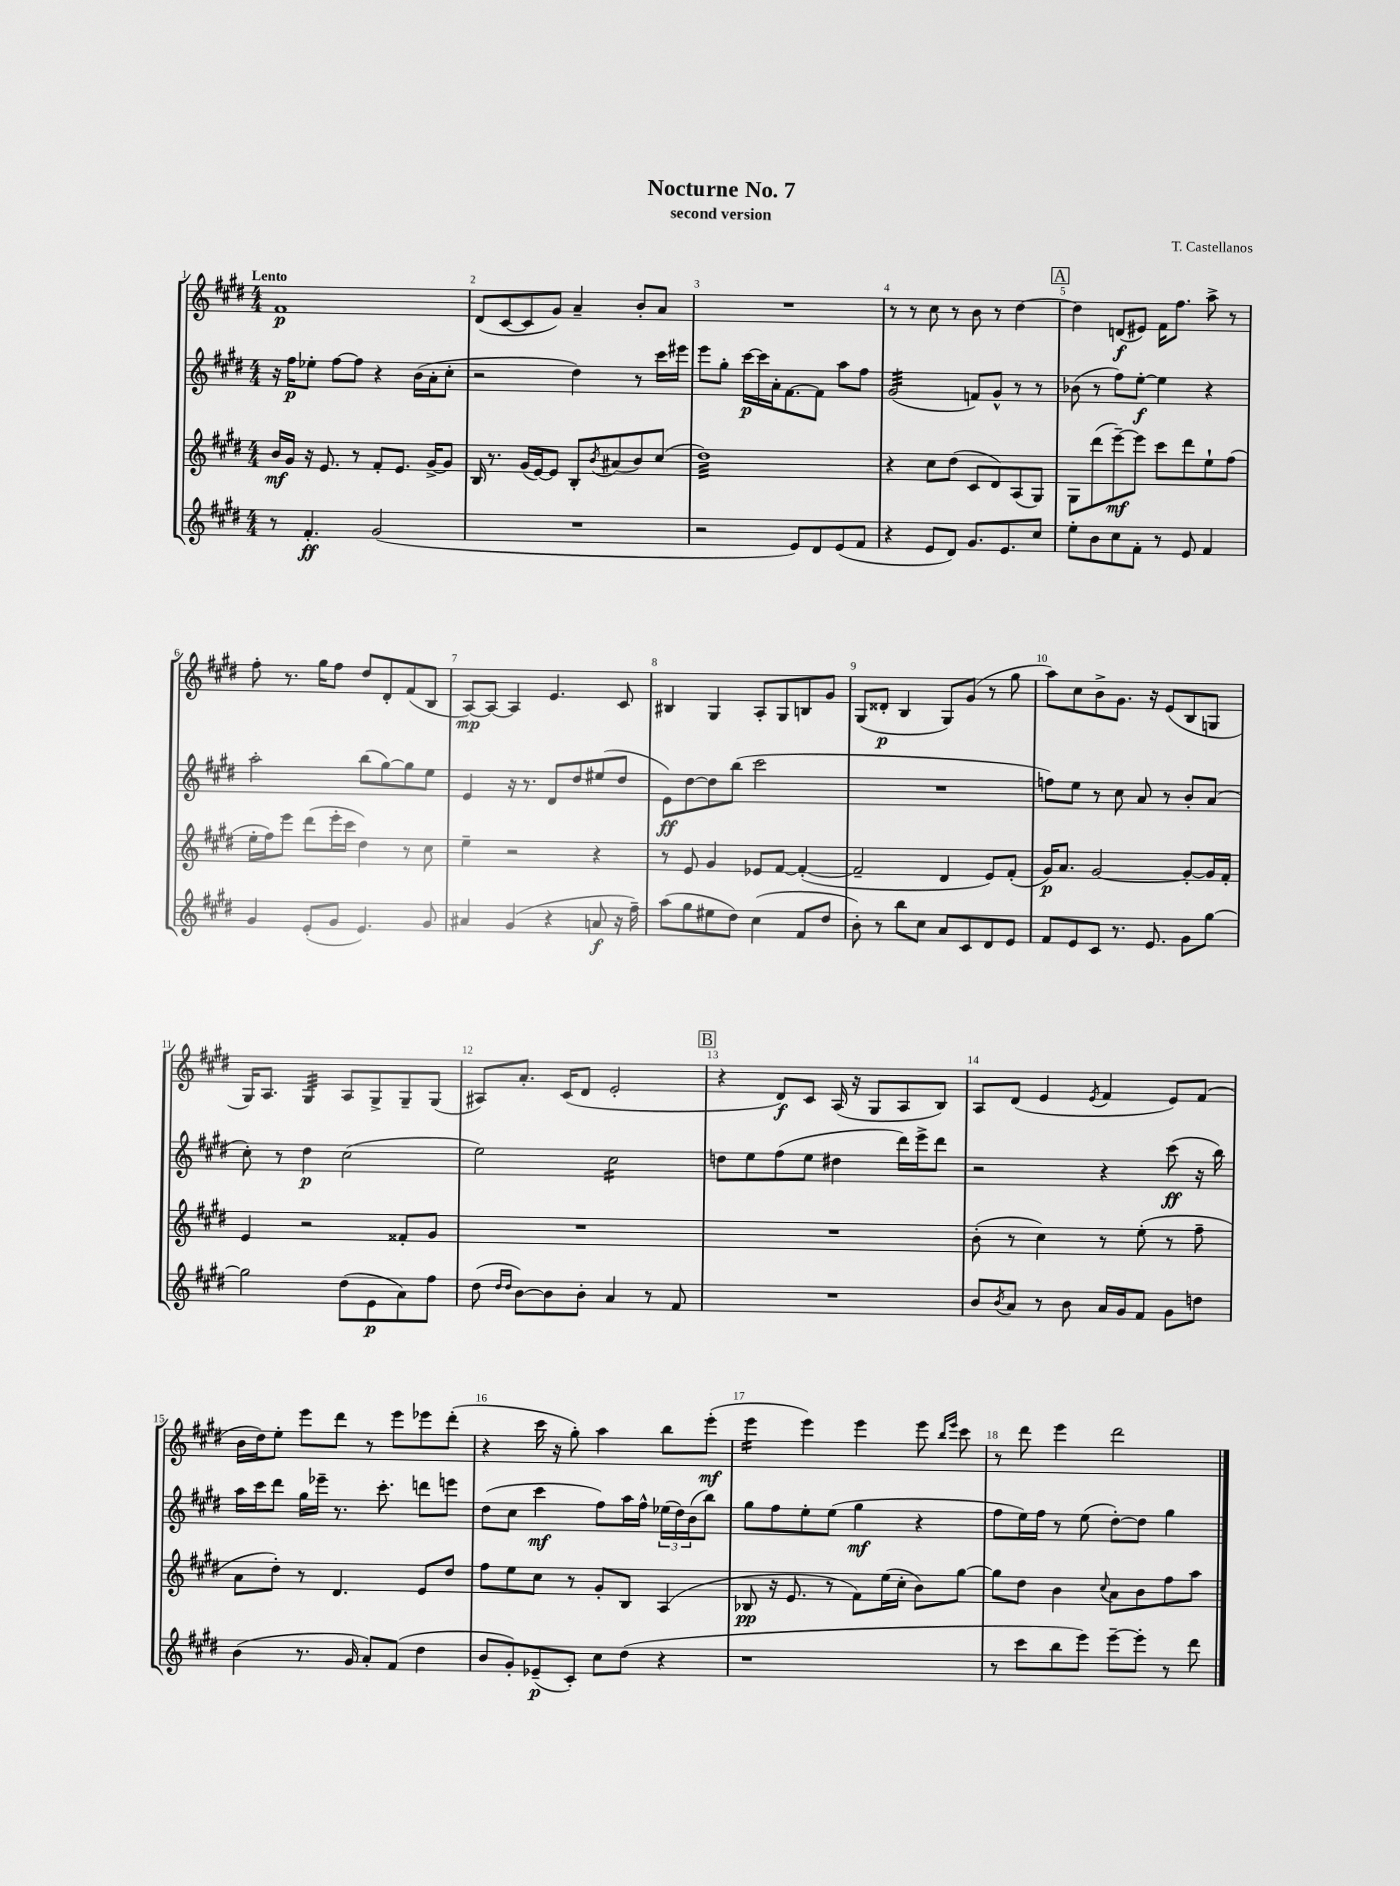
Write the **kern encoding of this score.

**kern	**kern	**kern	**kern
*staff4	*staff3	*staff2	*staff1
*clefG2	*clefG2	*clefG2	*clefG2
*k[f#c#g#d#]	*k[f#c#g#d#]	*k[f#c#g#d#]	*k[f#c#g#d#]
*M4/4	*M4/4	*M4/4	*M4/4
8r	16b	16r	1f#
.	16g#	16ff#	.
4.f#'	16r	8ee-'	.
.	8.e	.	.
.	.	[8ff#	.
.	8r	8ff#]	.
(2g#	8f#'	4r	.
.	8.e	.	.
.	.	(16b	.
.	[16g#^	16a'	.
.	8g#]	8cc#'	.
=	=	=	=
1r	16B	2r	(8d#
.	8.r	.	.
.	.	.	[8c#
.	(16g#	.	8c#]
.	[16e)	.	.
.	8e]	.	8g#)
.	8B'	4dd#)	4a~
.	8qb	.	.
.	(8a#	.	.
.	8b)	8r	8b'
.	(8cc#	16ccc#	8a
.	.	16eee#	.
=	=	=	=
2r	1dd#)	8eee	1r
.	.	8gg#'	.
.	.	[16ccc#	.
.	.	16ccc#]	.
.	.	16a'	.
.	.	[8.f#	.
8e)	.	.	.
8d#	.	8f#]	.
(8e	.	8aa	.
8f#	.	8ff#	.
=	=	=	=
4r	4r	(2g#	8r
.	.	.	8r
8e	8cc#	.	8cc#
8d#)	(8dd#	.	8r
8.g#	8c#	8f)	8b
.	8d#)	8g#^^	8r
8.e	.	.	.
.	(8A	8r	[4dd#
8cc#	8G#)	8r	.
=	=	=	=
8ee'	8G#	(8b-	4dd#]
8b	(8ddd#	8r	.
8cc#	[8eee~)	8ff#)	(8d
8f#'	8eee]	[8ee'	8e#)
8r	8ccc#	4ee]	16f#
.	.	.	8.ff#
8e	8ddd#	.	.
4f#	8ee`	4r	8aa^
.	(8ff#	.	8r
=	=	=	=
4g#	16ee'	2aa'	8ff#'
.	16ff#)	.	.
.	8eee	.	8.r
(8e'	(8ddd#	.	.
.	.	.	16gg#
8g#	16eee'	.	8ff#
.	16ccc#	.	.
4.e)	4dd#)	(8bb	8dd#
.	.	[8gg#)	8d#'
.	8r	8gg#]	(8f#
8g#	8cc#	8ee	8B
=	=	=	=
4a#	4ee~	4e	[8A)
.	.	.	8A_
(4g#	2r	16r	4A]
.	.	8.r	.
4r	.	8d#	4.e
.	.	8dd#	.
8a	4r	(8ee#	.
16r	.	8dd#	8c#
16ff#~)	.	.	.
=	=	=	=
(8aa	8r	8e)	4B#
8gg#	8e	[8dd#	.
8ee#	4g#	8dd#]	4G#
8dd#)	.	(8bb	.
(4cc#	8e-	2ccc#	8A'
.	[8f#	.	8G#
8f#	(4f#'_	.	8B
8dd#	.	.	8g#
=	=	=	=
8b')	2f#~]	1r	(8G#
8r	.	.	8d##'
8bb	.	.	4B
8cc#	.	.	.
8a	4d#	.	8G#)
8c#	.	.	(8g#
8d#	8e)	.	8r
8e	(8f#'	.	8gg#
=	=	=	=
8f#	16g#)	8ff)	8aa)
.	8.a	.	.
8e	.	8ee	8cc#
8c#	[2g#	8r	8b^
8.r	.	8cc#	8.g#
.	.	8a	.
8.e	.	.	16r
.	.	8r	(8e
8g#	8g#'_	8b'	8B
[8gg#	16g#]	(8a	8G
.	16f#'	.	.
=	=	=	=
2gg#]	4e	8cc#')	16G#)
.	.	.	8.A
.	.	8r	.
.	2r	4dd#	4G#
(8dd#	.	(2cc#	8A
8e	.	.	8G#^
8a)	8f##'	.	8G#~
8ff#	8g#	.	(8G#
=	=	=	=
(8dd#	1r	2ee)	8A#)
16qqdd#	.	.	.
16qqdd#	.	.	.
[8b)	.	.	8.a'
8b]	.	.	.
.	.	.	(16c#
8b'	.	.	8d#
4a	.	2cc#	2e'
8r	.	.	.
8f#	.	.	.
=	=	=	=
1r	1r	8dd	4r
.	.	8ee	.
.	.	(8ff#	8d#)
.	.	8ee	8c#
.	.	4dd#	(16A
.	.	.	16r
.	.	.	8G#
.	.	16ddd#)	8A
.	.	16eee^	.
.	.	8ddd#	8B)
=	=	=	=
8b	(8b'	2r	8A
8qb	.	.	.
8a	8r	.	(8d#
8r	4cc#)	.	4e
8b	.	.	.
.	.	.	8qe
16a	8r	4r	4f#
16g#	.	.	.
8f#	(8ee'	.	.
8g#	8r	(8ccc#	8e)
8dd	8ff#~	16r	(8f#
.	.	16bb)	.
=	=	=	=
(4b	8a	16aa	16b
.	.	16ccc#	16dd#)
.	8dd#')	8ddd#	8ee'
8.r	8r	16gg#	8eee
.	.	16eee-~	.
.	4.d#	8.r	8ddd#
16g#	.	.	.
8a')	.	.	8r
.	.	8.ccc#'	.
(8f#	.	.	8eee
4dd#	8e	8ddd	8eee-
.	8dd#	8eee	(8ddd#'
=	=	=	=
8b	8ff#	(8dd#	4r
8g#')	8ee	8cc#	.
(8e-~	8cc#	4ccc#	16ccc#
.	.	.	16r
8c#')	8r	.	8gg#')
8cc#	8g#'	8ff#)	4aa
(8dd#	8B	16aa	.
.	.	16ff#^^	.
4r	(4A	(24ee-	8bb
.	.	24dd#)	.
.	.	(24b	.
.	.	8bb)	(8eee'
=	=	=	=
1r	8B-	8gg#	4eee
.	16r	8ff#	.
.	8.e	.	.
.	.	8ee'	4eee)
.	8r	(8ee	.
.	8f#)	4gg#	4eee
.	(16ee	.	.
.	16cc#'	.	.
.	8b)	4r	8eee
.	.	.	16qqbb
.	.	.	16qqeee
.	[8gg#	.	8ccc#
=	=	=	=
8r	8gg#]	8ff#	8r
8ccc#	8dd#	16ee)	8ddd#
.	.	16ff#	.
8bb	4b	8r	4eee
8eee)	.	(8ee	.
.	8qqcc#	.	.
[8eee~	8a	[8dd#')	2ddd#
8eee']	8b	8dd#]	.
8r	8ff#	4gg#	.
8ddd#	8aa	.	.
==	==	==	==
*-	*-	*-	*-
